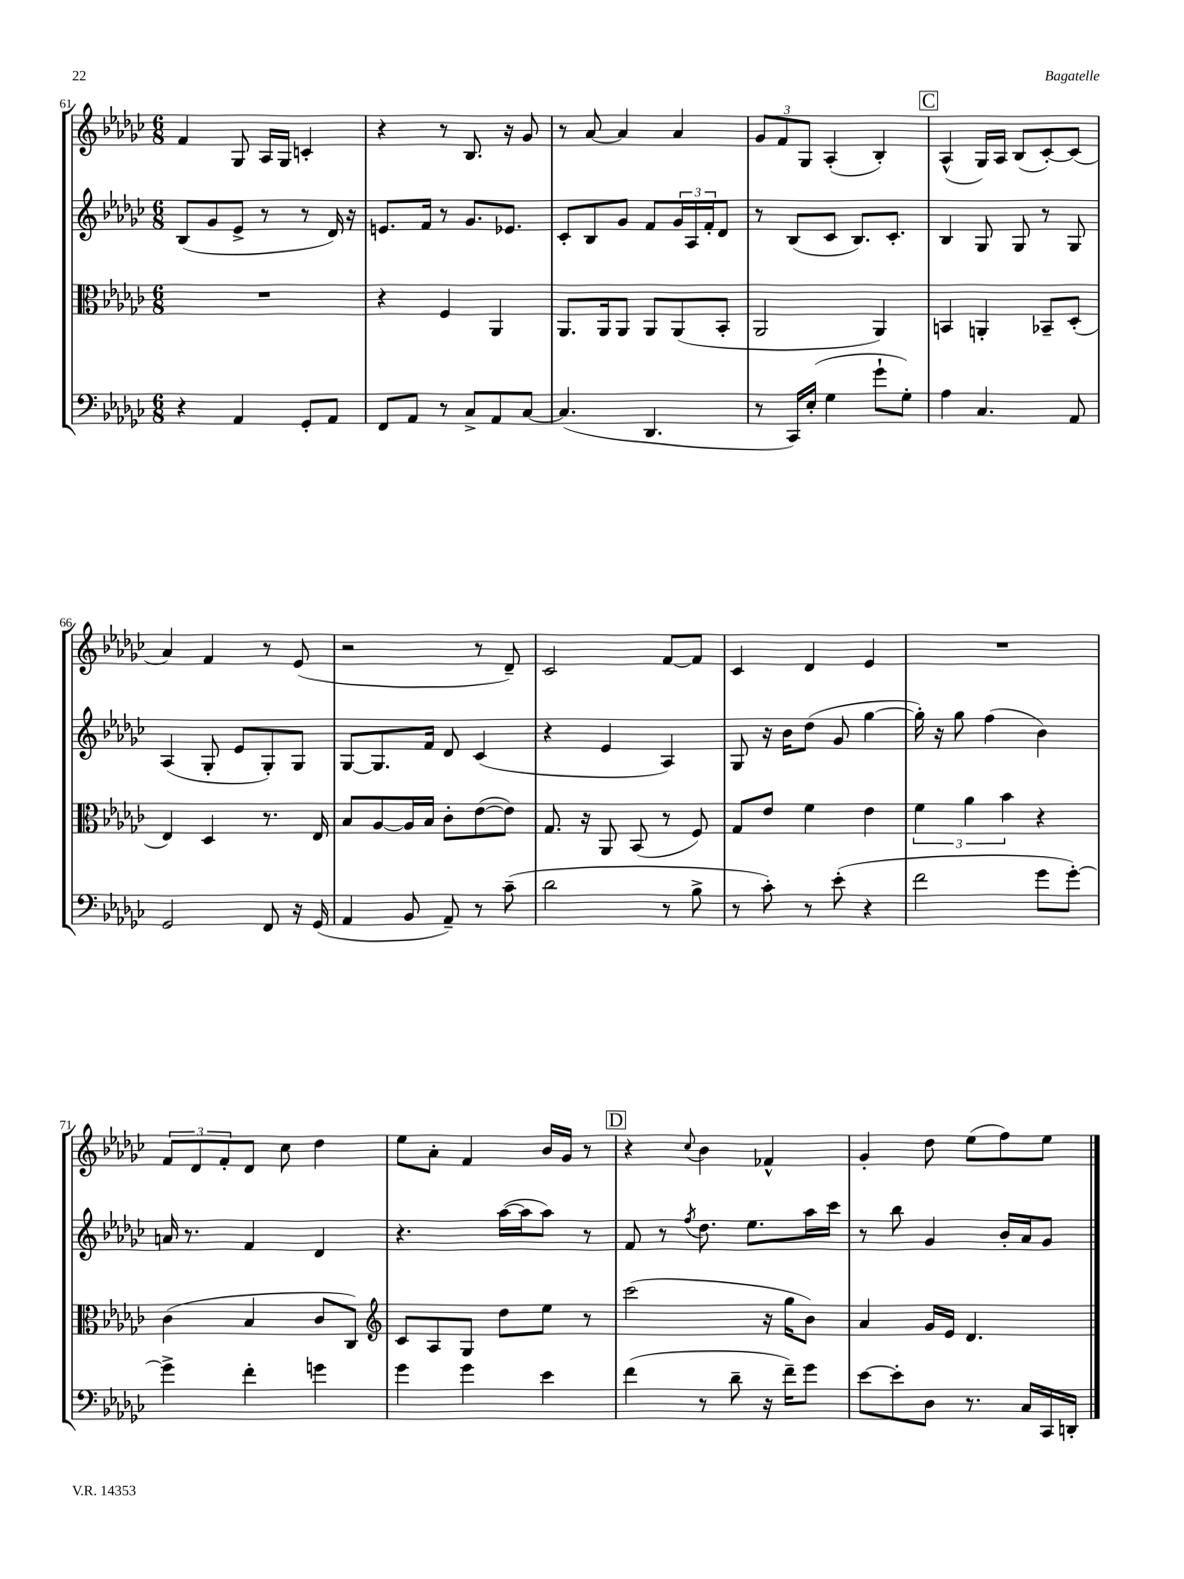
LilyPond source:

<<
\new StaffGroup <<
\new Staff = "s0" {
    \clef treble \key ges \major \numericTimeSignature \time 6/8
    f'4 ges8 aes16 ges16 c'4-. |
    r4 r8 bes8. r16 ges'8 |
    r8 aes'8~ aes'4 aes'4 |
    \tuplet 3/2 { ges'8 f'8 ges8 } aes4-.( bes4-.) |
    \mark \markup { \box "C" } aes4-^( ges16) aes16 bes8( ces'8~-.) ces'8( |
    aes'4) f'4 r8 ees'8( |
    r2 r8 des'8--) |
    ces'2 f'8~ f'8 |
    ces'4 des'4 ees'4 |
    R2. |
    \tuplet 3/2 { f'8 des'8 f'8-. } des'8 ces''8 des''4 |
    ees''8 aes'8-. f'4 bes'16 ges'16 r8 |
    \mark \markup { \box "D" } r4 \appoggiatura { ces''8 } bes'4 fes'4-^ |
    ges'4-. des''8 ees''8( f''8) ees''8 \bar "|." |
}
\new Staff = "s1" {
    \clef treble \key ges \major \numericTimeSignature \time 6/8
    bes8( ges'8 ees'8-> r8 r8 des'16) r16 |
    e'8. f'16 r8 ges'8. ees'8. |
    ces'8-. bes8 ges'8 f'8 \tuplet 3/2 { ges'16 aes16 f'16-. } des'8 |
    r8 bes8( ces'8 bes8.) ces'8.-. |
    \mark \markup { \box "C" } bes4 ges8 ges8 r8 ges8 |
    aes4( ges8-. ees'8 ges8-.) ges8 |
    ges8~ ges8. f'16 des'8 ces'4( |
    r4 ees'4 aes4) |
    ges8 r16 bes'16 des''8( ges'8 ges''4~ |
    ges''16-.) r16 ges''8 f''4( bes'4) |
    a'16 r8. f'4 des'4 |
    r4. aes''16~( aes''16 aes''8) r8 |
    \mark \markup { \box "D" } f'8 r8 \acciaccatura { f''8 } des''8. ees''8. aes''16 ces'''16 |
    r8 bes''8 ges'4 bes'16-. aes'16 ges'8 \bar "|." |
}
\new Staff = "s2" {
    \clef alto \key ges \major \numericTimeSignature \time 6/8
    R2. |
    r4 f4 aes,4 |
    aes,8. aes,16 aes,8 aes,8 aes,8( bes,8-. |
    aes,2 aes,4) |
    \mark \markup { \box "C" } b,4 a,4-. bes,8-- des8-.( |
    ees4) des4 r8. ees16 |
    bes8 aes8~ aes16 bes16 ces'8-. ees'8~( ees'8) |
    ges8. r16 aes,8 bes,8( r8 f8) |
    ges8 ees'8 f'4 ees'4 |
    \tuplet 3/2 { f'4 aes'4 bes'4 } r4 |
    ces'4( bes4 ces'8 ces8) |
    \clef treble ces'8 aes8 ges8 des''8 ees''8 r8 |
    \mark \markup { \box "D" } ces'''2( r16 ges''16 bes'8) |
    aes'4 ges'16 ees'16 des'4. \bar "|." |
}
\new Staff = "s3" {
    \clef bass \key ges \major \numericTimeSignature \time 6/8
    r4 aes,4 ges,8-. aes,8 |
    f,8 aes,8 r8 ces8-> aes,8 ces8~ |
    ces4.( des,4. |
    r8 ces,16) ees16-.( ges4 ges'8-! ges8-.) |
    \mark \markup { \box "C" } aes4 ces4. aes,8 |
    ges,2 f,8 r16 ges,16( |
    aes,4 bes,8 aes,8--) r8 ces'8--( |
    des'2 r8 bes8-> |
    r8 ces'8-.) r8 ees'8-.( r4 |
    f'2 ges'8 ges'8~-.) |
    ges'4-> f'4-. g'4 |
    ges'4 ges'4 ees'4 |
    \mark \markup { \box "D" } f'4( r8 des'8-- r16 f'16--) ges'8 |
    ees'8~ ees'8-. des8 r8. ces16 ces,16 d,16-. \bar "|." |
}
>>
>>
\layout { \context { \Score currentBarNumber = #61 } }
